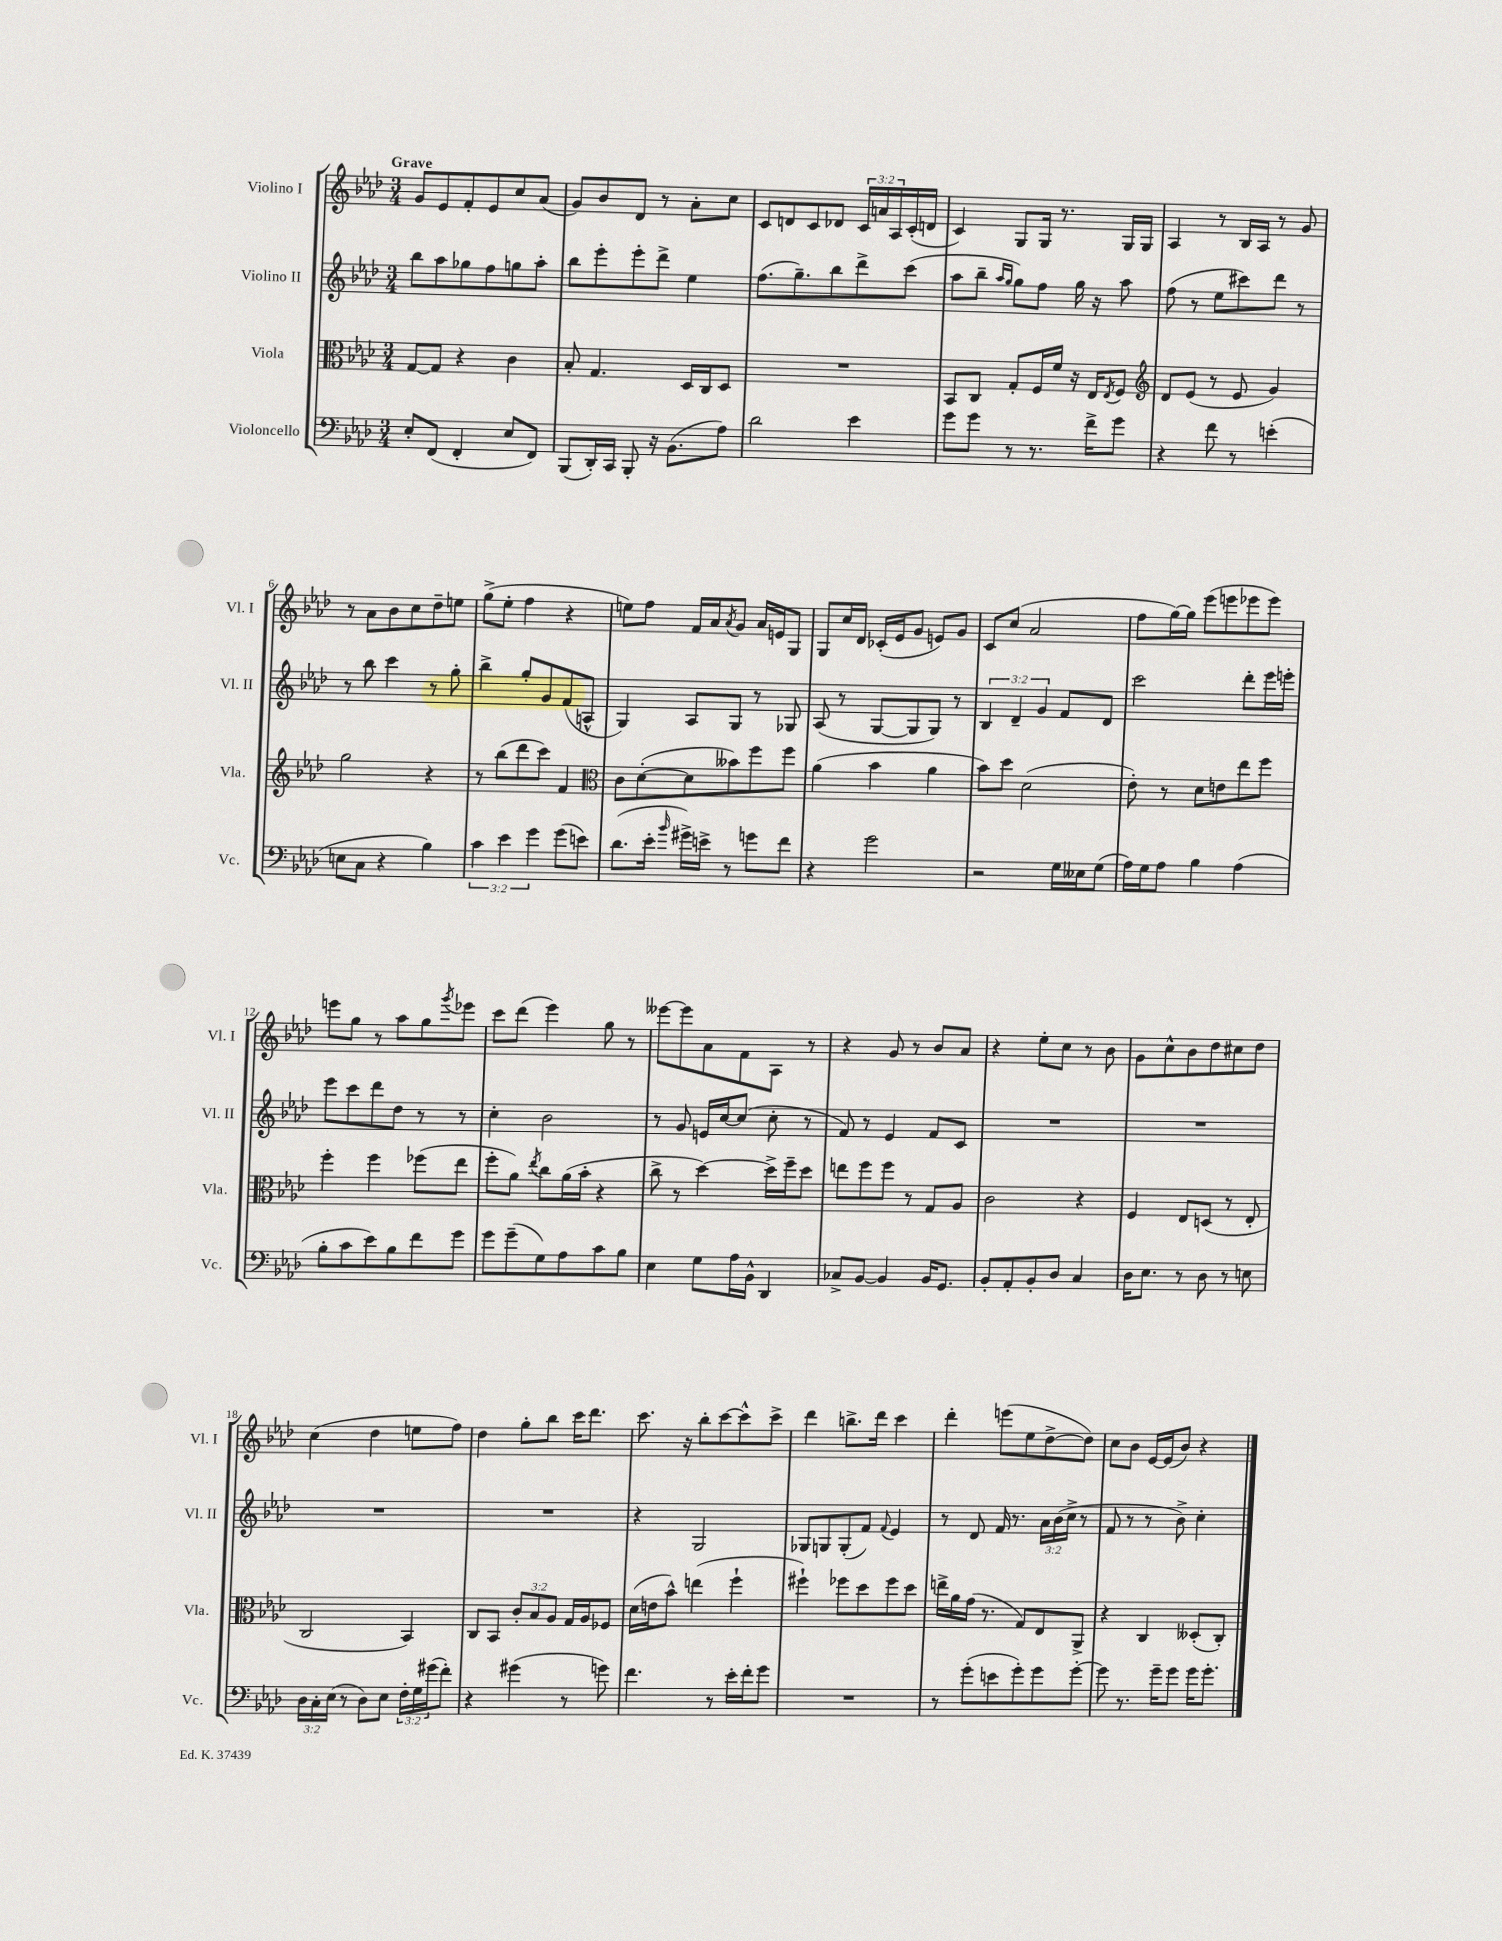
<<
\new StaffGroup <<
\new Staff = "s0" \with { instrumentName = "Violino I" shortInstrumentName = "Vl. I" } {
    \clef treble \key aes \major \numericTimeSignature \time 3/4 \override Staff.TupletNumber.text = #tuplet-number::calc-fraction-text \tempo "Grave"
    g'8 ees'8 f'8-. ees'8 c''8 aes'8( |
    g'8) bes'8 des'8 r8 aes'8-. c''8 |
    c'8 d'8 c'8 des'8 \tuplet 3/2 { c'16 a'16 aes16 } c'16-.( d'16 |
    c'4) g8 g16 r8. g16 g16 |
    aes4 r8 bes16 aes16 r8 g'8 |
    r8 aes'8 bes'8 c''8 des''8-- e''8 |
    g''8->( ees''8-. f''4 r4 |
    e''8) f''8 f'16 aes'16 \acciaccatura { aes'8 } g'8 aes'16 e'16 g8 |
    g8 c''16 des'16 ces'16-.( ees'16 g'8 e'8) g'8 |
    c'8 c''8( aes'2 |
    f''8 g''16~) g''16 ees'''8( e'''8 ees'''8 ees'''8) |
    e'''8 g''8 r8 aes''8 g''8 \acciaccatura { g'''8 } ees'''8 |
    c'''8 des'''8( ees'''4) g''8 r8 |
    eeses'''8~ eeses'''8 aes'8 f'8 aes8 r8 |
    r4 g'8 r8 bes'8 aes'8 |
    r4 ees''8-. c''8 r8 bes'8 |
    g'8 c''8-^ bes'8 des''8 cis''8 des''8 |
    c''4( des''4 e''8 f''8) |
    des''4 g''8-. bes''8 c'''16 des'''8. |
    c'''8. r16 bes''8-. c'''8~ c'''8-^ c'''8-> |
    des'''4 b''8.-> des'''16 c'''4 |
    des'''4-. e'''8( ees''8 des''8~-> des''8) |
    c''8 bes'8 ees'16~ ees'16( bes'8) r4 \bar "|." |
}
\new Staff = "s1" \with { instrumentName = "Violino II" shortInstrumentName = "Vl. II" } {
    \clef treble \key aes \major \numericTimeSignature \time 3/4 \override Staff.TupletNumber.text = #tuplet-number::calc-fraction-text
    bes''8 aes''8 ges''8 f''8 g''8 aes''8-. |
    bes''8 ees'''8-. ees'''8-. des'''8-> ees''4 |
    f''8.( g''8.--) bes''8 des'''8-> c'''8( |
    aes''8 bes''8-- \grace { aes''16 g''16 } g''8) f''8 g''16 r16 aes''8 |
    f''8( r8 ees''8 cis'''8) des'''8 r8 |
    r8 bes''8 c'''4 r8 g''8-. |
    bes''4-> g''8-. g'8 f'8( a8-^ |
    g4) aes8 g8 r8 ges8 |
    aes8( r8 g8~ g8 g8) r8 |
    \tuplet 3/2 { bes4 des'4-- g'4 } f'8 des'8 |
    c'''2 des'''8-. ees'''16 e'''16-. |
    ees'''8 c'''8 des'''8 des''8 r8 r8 |
    c''4-. bes'2 |
    r8 g'8 e'16 c''16~ c''8( c''8-. r8 |
    f'8) r8 ees'4 f'8 c'8 |
    R2. |
    R2. |
    R2. |
    R2. |
    r4 g2 |
    ges8 g8 g8-.( f'8) \appoggiatura { f'8 } ees'4 |
    r8 des'8 f'16 r8. \tuplet 3/2 { aes'16 bes'16( c''16-> } r8 |
    f'8 r8 r8 bes'8->) c''4-. \bar "|." |
}
\new Staff = "s2" \with { instrumentName = "Viola" shortInstrumentName = "Vla." } {
    \clef alto \key aes \major \numericTimeSignature \time 3/4 \override Staff.TupletNumber.text = #tuplet-number::calc-fraction-text
    g8~ g8 r4 c'4 |
    bes8-. g4. des16 c16 des8 |
    R2. |
    bes,8 c8 g8-. f16 f'16 r16 ees16 \acciaccatura { ees8 } f8 |
    \clef treble des'8 ees'8( r8 ees'8 g'4) |
    g''2 r4 |
    r8 bes''8( des'''8 c'''8) f'4 |
    \clef alto c'8 des'8~-.( des'8 beses'8) f''8 f''8 |
    aes'4( bes'4 aes'4 |
    bes'8) des''8 des'2( |
    ees'8-.) r8 des'8 e'8 ees''8 f''8 |
    f''4-. f''4 fes''8( ees''8 |
    f''8-. aes'8) \acciaccatura { ees''8 } c''8 aes'16( bes'16-. r4 |
    c''8-> r8 des''4~) des''16-> f''16-- des''8 |
    e''8 f''8 f''8 r8 g8 aes8 |
    c'2 r4 |
    f4 ees8 d8( r8 ees8-. |
    c2 bes,4) |
    c8 bes,8 \tuplet 3/2 { c'8-. bes8 aes8 } g16 aes16 fes8 |
    des'16( e'16 bes'8-^) e''4( f''4-! |
    fis''4-!) fes''8 des''8 fes''8 des''8 |
    e''16-> aes'16 g'16( r8. g8) ees8 aes,8-> |
    r4 c4 deses8-.( c8-.) \bar "|." |
}
\new Staff = "s3" \with { instrumentName = "Violoncello" shortInstrumentName = "Vc." } {
    \clef bass \key aes \major \numericTimeSignature \time 3/4 \override Staff.TupletNumber.text = #tuplet-number::calc-fraction-text
    ees8-. f,8( f,4-. ees8 f,8) |
    bes,,8( des,16-.) c,16 bes,,8-. r16 bes,8.( aes8) |
    des'2 ees'4 |
    g'8 g'8 r8 r8. f'16-> g'8 |
    r4 f'8 r8 e'4-.( |
    e8 c8 r4 bes4) |
    \tuplet 3/2 { c'4 ees'4 g'4 } g'8( e'8) |
    des'8.( ees'16-. \grace { bes'16 } gis'16->) e'16-> r8 g'8 f'8 |
    r4 g'2 |
    r2 g16 eeses16 g8( |
    aes16) g16 aes8 bes4 aes4( |
    bes8-. c'8 ees'8) bes8 f'8 g'8 |
    g'8 g'8--( g8) aes8 c'8 bes8 |
    ees4 g8 aes16 bes,16-^ des,4 |
    ces8-> bes,8~ bes,4 bes,16 g,8. |
    bes,8-. aes,8-. bes,8-. des8 c4 |
    des16 ees8. r8 des8 r8 e8 |
    \tuplet 3/2 { des16 c16-. ees16( } r8 des8) ees8 \tuplet 3/2 { f16-. g16 gis'16( } f'8-.) |
    r4 gis'4( r8 g'8) |
    f'4. r8 ees'16-. f'16-. g'8 |
    R2. |
    r8 g'8-.( e'8 g'8-.) g'8 g'8~-. |
    g'8 r8. g'16-- g'8 g'16 g'8.-. \bar "|." |
}
>>
>>
